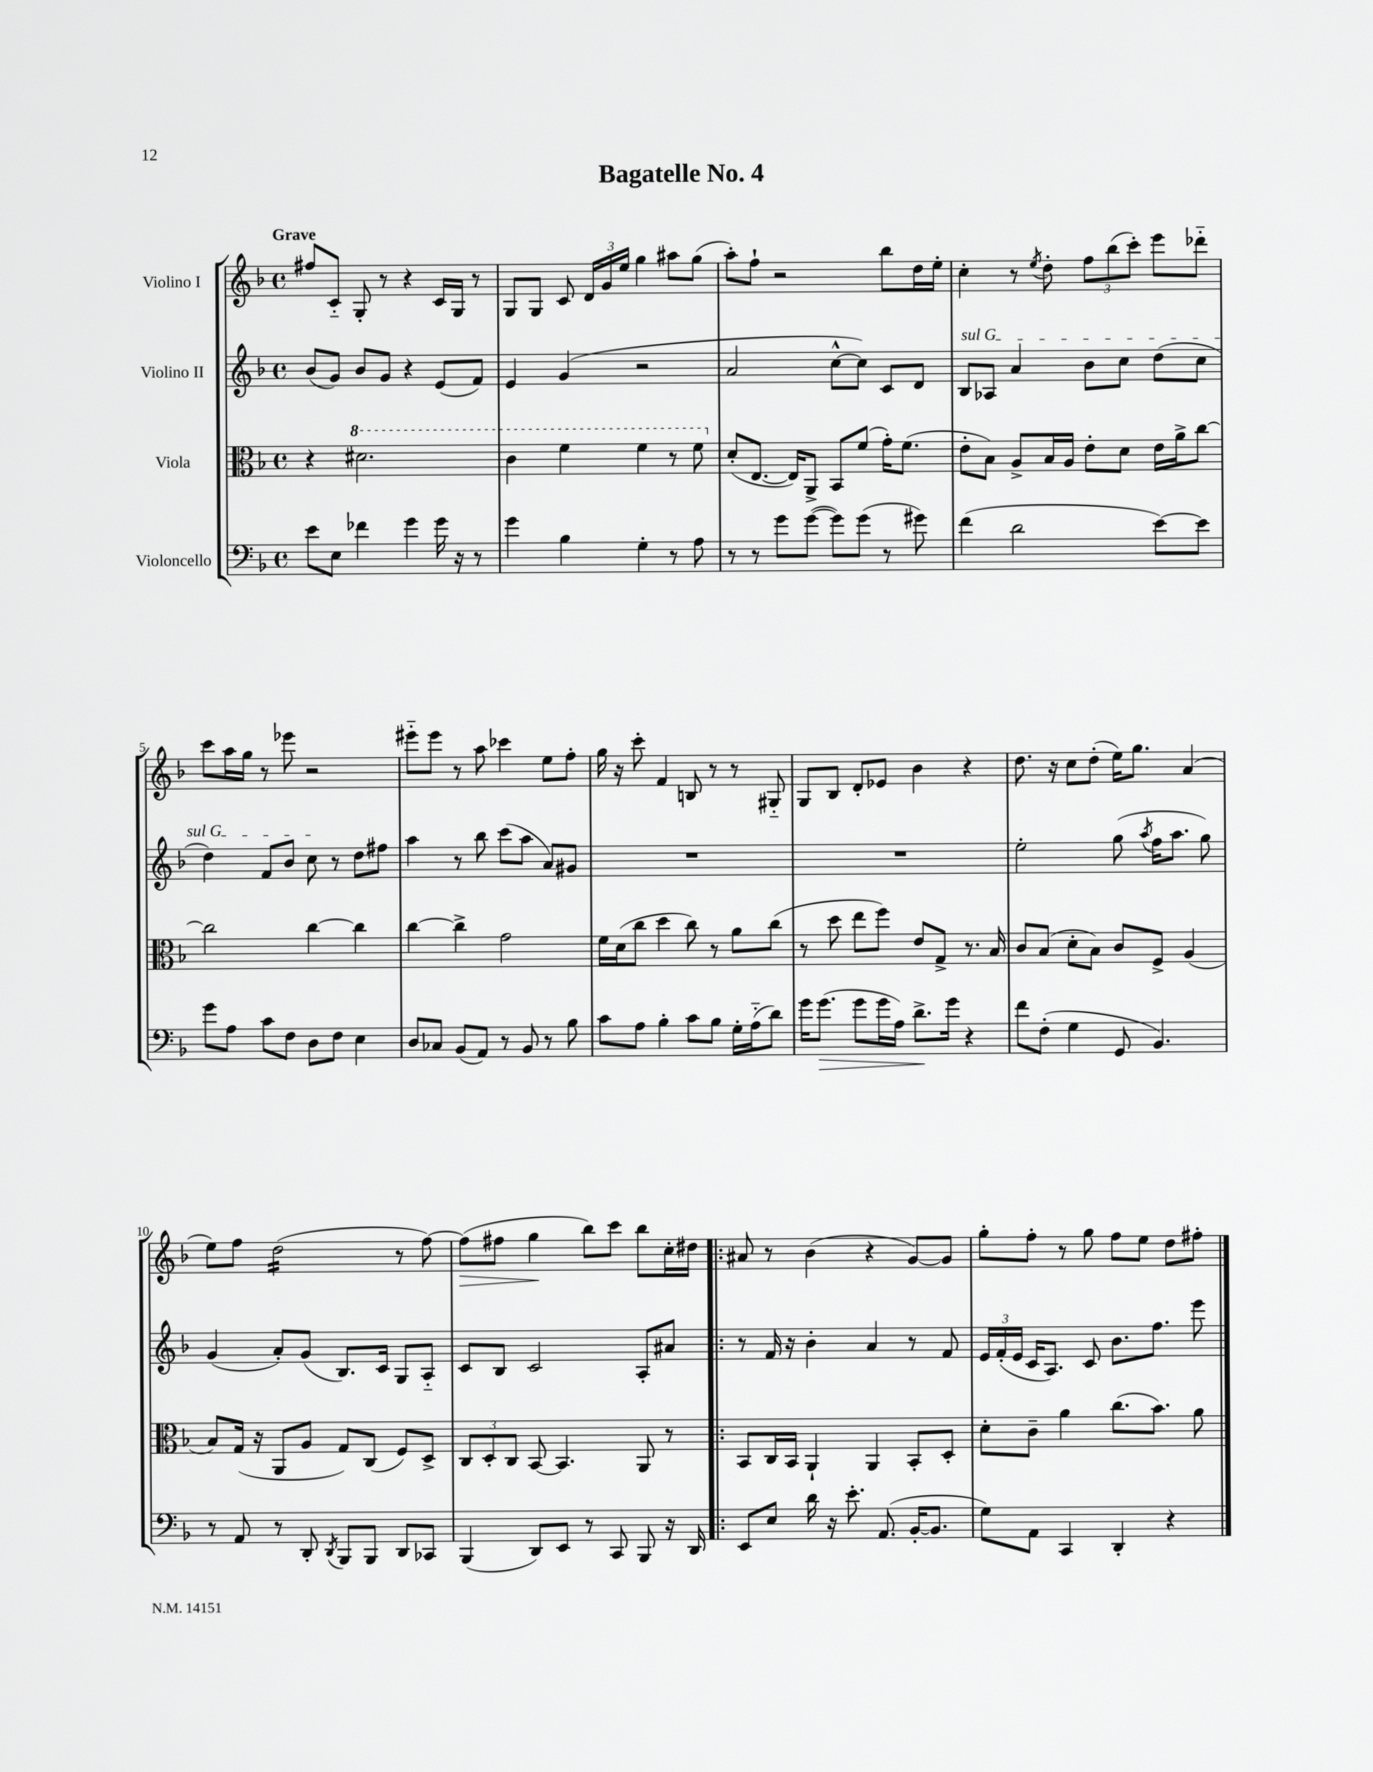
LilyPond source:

\header { title = "Bagatelle No. 4" }
<<
\new StaffGroup <<
\new Staff = "s0" \with { instrumentName = "Violino I" } {
    \clef treble \key f \major \defaultTimeSignature \time 4/4 \tempo "Grave"
    \autoBeamOff fis''8[ c'8]-_ g8-. r8 r4 c'16[ g16] r8 |
    g8[ g8] c'8 \tuplet 3/2 { d'16[ g'16 e''16] } g''4 ais''8[ g''8]( |
    a''8[-.) f''8]-! r2 bes''8[ d''16 e''16]-. |
    c''4-. r8 \acciaccatura { e''8 } d''8-. \tuplet 3/2 { f''8[ bes''8( c'''8]-.) } e'''8[ des'''8]-_ |
    c'''8[ a''16 g''16] r8 ees'''8 r2 |
    eis'''8[-_ eis'''8] r8 a''8 ces'''4 e''8[ f''8]-. |
    g''16 r16 c'''8-. f'4 b8 r8 r8 gis8-_ |
    g8[ bes8] d'8[-. ees'8] bes'4 r4 |
    d''8. r16 c''8[ d''8]-.( e''16[) g''8.] a'4( |
    e''8[) f''8] d''2:16( r8 f''8~) |
    f''8[\>( fis''8] g''4\! bes''8[) c'''8] bes''8[ c''16-. dis''16] |
    \bar ".|:" ais'8 r8 bes'4( r4 g'8[~) g'8] |
    g''8[-. f''8]-. r8 g''8 f''8[ e''8] d''8[ fis''8]-. \bar "|." |
}
\new Staff = "s1" \with { instrumentName = "Violino II" } {
    \clef treble \key f \major \defaultTimeSignature \time 4/4
    \autoBeamOff bes'8[( g'8]) bes'8[ g'8] r4 e'8[( f'8]) |
    e'4 g'4( r2 |
    a'2 c''8[~-^ c''8]) c'8[ d'8] |
    \once \override TextSpanner.bound-details.left.text = \markup { \italic "sul G" } bes8[\startTextSpan aes8] a'4 bes'8[ c''8] d''8[( c''8] |
    d''4) f'8[ bes'8] c''8\stopTextSpan r8 d''8[ fis''8] |
    a''4 r8 bes''8 c'''8[( a''8] a'8[) gis'8] |
    R1 |
    R1 |
    e''2-. g''8( \acciaccatura { a''8 } f''16[ a''8.] g''8) |
    g'4( a'8[-.) g'8]( bes8.[) c'16] g8[ a8]-_ |
    c'8[ bes8] c'2 a8[-. ais'8] |
    \bar ".|:" r8 f'16 r16 bes'4-. a'4 r8 f'8 |
    \tuplet 3/2 { e'16[ f'16-.( e'16] } c'16[ a8.]) c'8 bes'8.[ f''8.] e'''8 \bar "|." |
}
\new Staff = "s2" \with { instrumentName = "Viola" } {
    \clef alto \key f \major \defaultTimeSignature \time 4/4
    \autoBeamOff r4 \ottava #1 dis''2. |
    c''4 f''4 f''4 r8 f''8 \ottava #0 |
    d'8[-.( e8.]~ e16[) a,8]-> bes,8[ f'8]( g'16[-.) f'8.]( |
    e'8[-. bes8]) a8[-> bes16 a16] e'8[-. d'8] e'16[ a'16-> c''8]~ |
    c''2 c''4~ c''4 |
    c''4~ c''4-> g'2 |
    f'16[ d'16( c''8] d''4 c''8) r8 a'8[ c''8]( |
    r8 d''8 e''8[ f''8]) e'8[ g8]-> r8. bes16 |
    c'8[ bes8]( d'8[-. bes8]) c'8[ f8]-> a4( |
    bes8[) g16]( r16 a,8[ a8] g8[) c8]( f8[) d8]-> |
    \tuplet 3/2 { c8[ d8-. c8] } bes,8~ bes,4. a,8 r8 |
    \bar ".|:" bes,8[ c16 bes,16] a,4-! a,4 bes,8[-. d8]-. |
    d'8[-. c'8]-- a'4 c''8.[( bes'8.]) a'8 \bar "|." |
}
\new Staff = "s3" \with { instrumentName = "Violoncello" } {
    \clef bass \key f \major \defaultTimeSignature \time 4/4
    \autoBeamOff e'8[ e8] fes'4 g'4 g'16 r16 r8 |
    g'4 bes4 g4-. r8 a8 |
    r8 r8 g'8[ g'8]~( g'8[) g'8]( r8 gis'8) |
    f'4( d'2 e'8[~) e'8] |
    g'8[ a8] c'8[ f8] d8[ f8] e4 |
    d8[ ces8] bes,8[( a,8]) r8 bes,8 r8 bes8 |
    c'8[ a8] bes4-. c'8[ bes8] g16[-. a16-_( d'8]) |
    g'16[ g'8.]\>( g'8[ g'16 a16]) d'8.[->\! g'16] r4 |
    f'8[ f8]-.( g4 g,8 bes,4.) |
    r8 a,8 r8 d,8-. \acciaccatura { d,8 } bes,,8[ bes,,8] d,8[ ces,8] |
    bes,,4( d,8[) e,8] r8 c,8 bes,,8 r16 d,16 |
    \bar ".|:" e,8[ e8] d'16 r16 e'8.-. a,8.( bes,16[~-. bes,8.] |
    g8[) a,8] c,4 d,4-. r4 \bar "|." |
}
>>
>>
